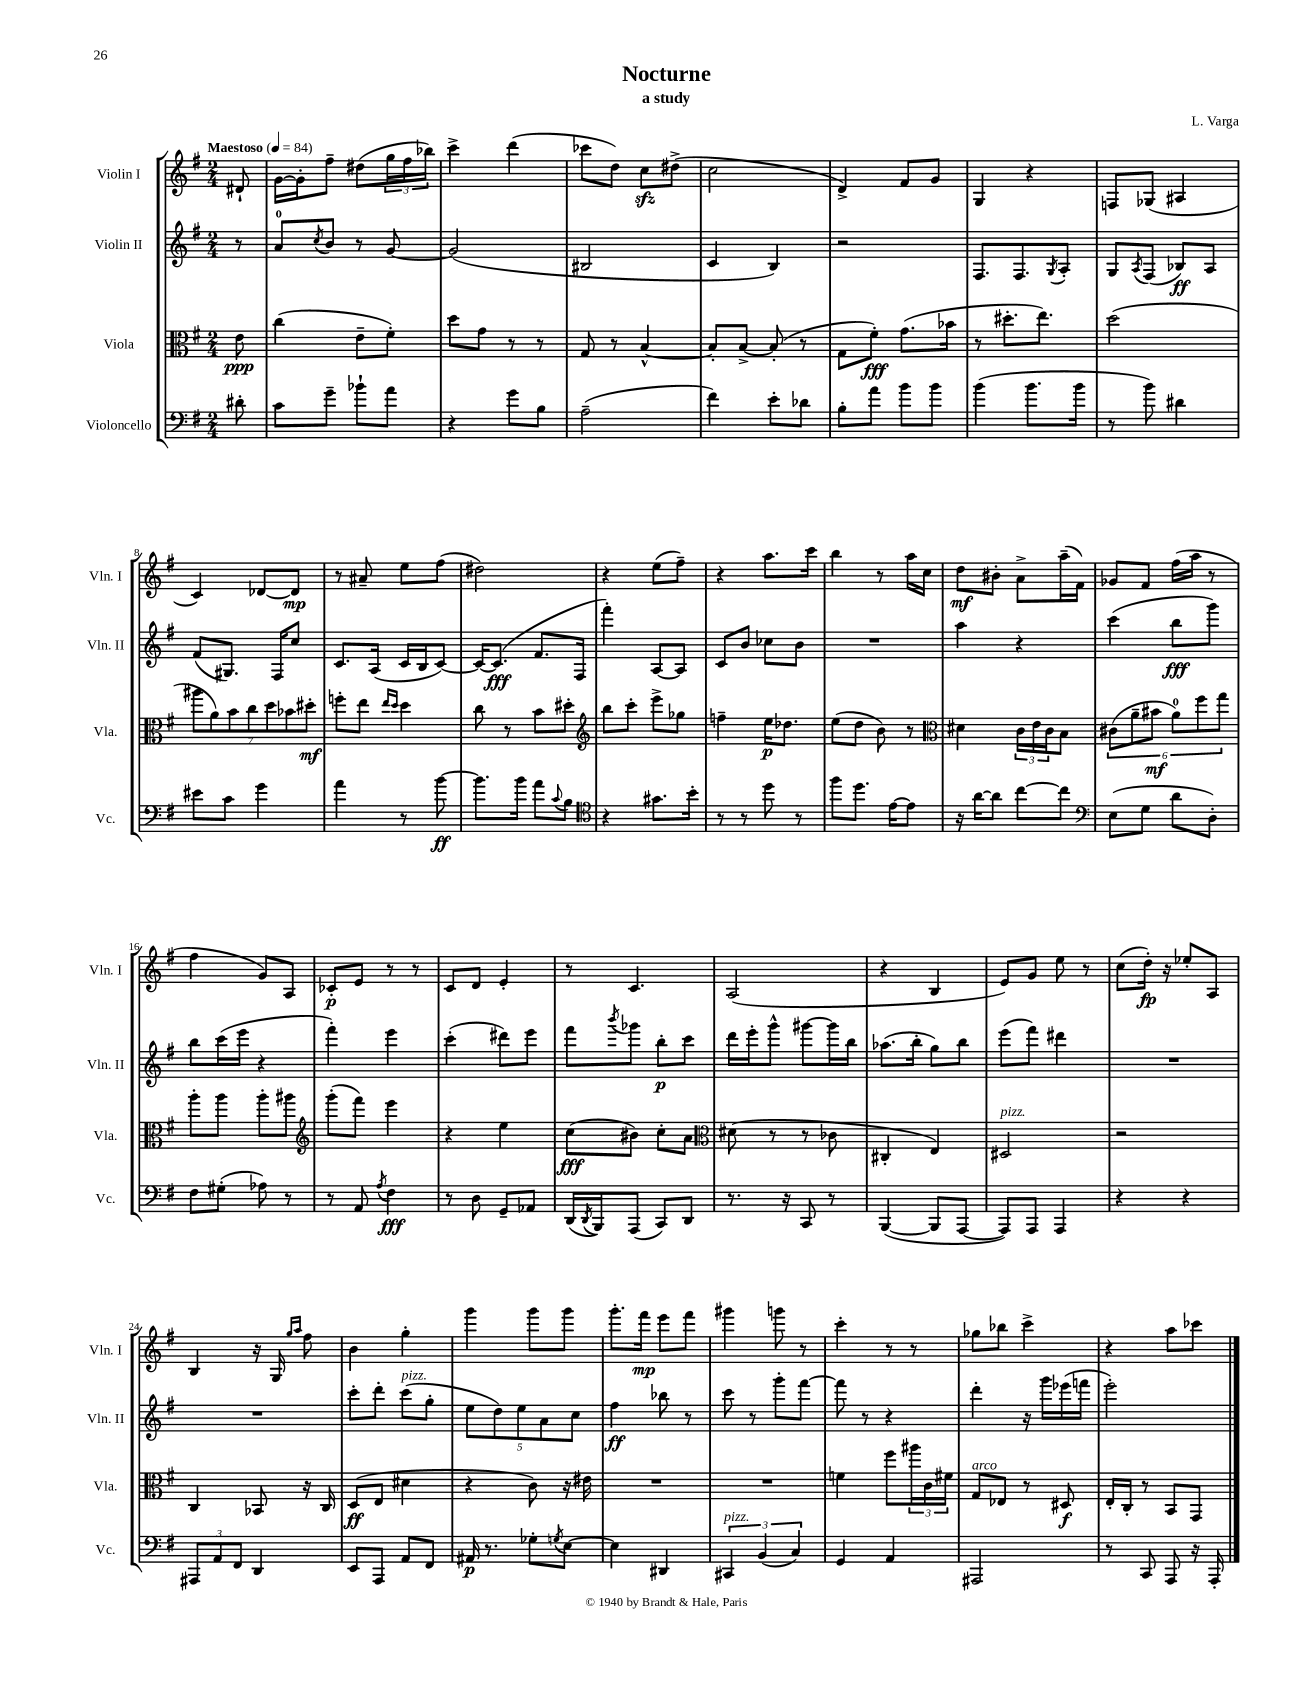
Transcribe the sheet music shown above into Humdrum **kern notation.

**kern	**dynam	**kern	**dynam	**kern	**dynam	**kern	**dynam
*part4	*part4	*part3	*part3	*part2	*part2	*part1	*part1
*staff4	*staff4	*staff3	*staff3	*staff2	*staff2	*staff1	*staff1
*I"Violoncello	*	*I"Viola	*	*I"Violin II	*	*I"Violin I	*
*I'Vc.	*	*I'Vla.	*	*I'Vln. II	*	*I'Vln. I	*
*clefF4	*	*clefC3	*	*clefG2	*	*clefG2	*
*k[f#]	*	*k[f#]	*	*k[f#]	*	*k[f#]	*
*M2/4	*	*M2/4	*	*M2/4	*	*M2/4	*
*MM84	*	*MM84	*	*MM84	*	*MM84	*
=	=	=	=	=	=	=	=
!	!	!	!	!	!	!LO:TX:a:B:t=Maestoso	!
8d#X'\	.	8e\	ppp	8r	.	8d#X`/	.
=1	=1	=1	=1	=1	=1	=1	=1
8c\L	.	(4cc\	.	8a/L	.	[16g\LL	.
.	.	.	.	.	.	16g'\J]	.
.	.	.	.	8qcc/	.	.	.
8g~\J	.	.	.	8b/J	.	8ff#~\J	.
8b-X`\L	.	8e~\L	.	8r	.	(8dd#X\L	.
8a\J	.	8f#'\J)	.	[8g/	.	24gg\L	.
.	.	.	.	.	.	24ff#\	.
.	.	.	.	.	.	24bb-X\JJ)	.
=2	=2	=2	=2	=2	=2	=2	=2
4r	.	8dd\L	.	(2g/]	.	4ccc^\	.
.	.	8g\J	.	.	.	.	.
8g\L	.	8r	.	.	.	(4ddd\	.
8B\J	.	8r	.	.	.	.	.
=3	=3	=3	=3	=3	=3	=3	=3
(2A~\	.	8G/	.	2B#X/	.	8ccc-X\L	.
.	.	8r	.	.	.	8dd\J)	.
.	.	[4B^^/	.	.	.	8cczz\L	.
.	.	.	.	.	.	(8dd#X^\J	.
=4	=4	=4	=4	=4	=4	=4	=4
4f#\)	.	8B'/L]	.	4c/	.	2cc\	.
.	.	[8B^/J	.	.	.	.	.
8e'\L	.	(8B'/]	.	4B/)	.	.	.
8d-X\J	.	8r	.	.	.	.	.
=5	=5	=5	=5	=5	=5	=5	=5
8B'\L	.	8G\L	.	2r	.	4d^/)	.
8a\J	.	8f#'\J)	fff	.	.	.	.
8b\L	.	(8.g\L	.	.	.	8f#/L	.
8b\J	.	.	.	.	.	8g/J	.
.	.	16b-X\Jk	.	.	.	.	.
=6	=6	=6	=6	=6	=6	=6	=6
(4b\	.	8r	.	8.F#/L	.	4G/	.
.	.	8.dd#X'\L	.	.	.	.	.
.	.	.	.	8.F#/	.	.	.
8.b\L	.	.	.	.	.	4r	.
.	.	8.ee\J)	.	.	.	.	.
.	.	.	.	8qG/	.	.	.
.	.	.	.	8A'/J	.	.	.
16b\Jk	.	.	.	.	.	.	.
=7	=7	=7	=7	=7	=7	=7	=7
8r	.	(2dd\	.	8G/L	.	8Fn/L	.
.	.	.	.	8qA/	.	.	.
8b\)	.	.	.	(8F#/J	.	(8G-X/J	.
4d#X\	.	.	.	8B-X/L)	ff	4A#X/	.
.	.	.	.	8A/J	.	.	.
!!LO:LB:g=z
=8	=8	=8	=8	=8	=8	=8	=8
8e#X\L	.	14aa#X\L	.	(8f#/L	.	4c/)	.
.	.	14a\)	.	.	.	.	.
8c\J	.	.	.	8.G#X/J)	.	.	.
.	.	14b\	.	.	.	.	.
.	.	14cc\	.	.	.	.	.
4g\	.	.	.	.	.	[8d-X/L	.
.	.	14dd\	.	.	.	.	.
.	.	.	.	16F#/KL	.	.	.
.	.	14b-X\	.	.	.	.	.
.	.	.	.	8cc/J	.	8d-/J]	mp
.	.	14dd#X'\J	mf	.	.	.	.
=9	=9	=9	=9	=9	=9	=9	=9
4a\	.	8ffn'\L	.	8.c/L	.	8r	.
.	.	8ee\J	.	.	.	8a#X~/	.
.	.	.	.	(16A/Jk	.	.	.
.	.	16qqee/LL	.	.	.	.	.
.	.	16qqdd/JJ	.	.	.	.	.
8r	.	4dd\	.	16c/LL	.	8ee\L	.
.	.	.	.	16B/J	.	.	.
[8b\	ff	.	.	[8c/J)	.	(8ff#\J	.
=10	=10	=10	=10	=10	=10	=10	=10
8.b\L]	.	8cc\	.	16c/KL_	.	2dd#X\)	.
.	.	.	.	(8.c/J]	fff	.	.
.	.	8r	.	.	.	.	.
16b\Jk	.	.	.	.	.	.	.
8a\L	.	8b\L	.	8.f#/L	.	.	.
8qqc/	.	.	.	.	.	.	.
8B\J	.	8dd#X'\J	.	.	.	.	.
.	.	.	.	16F#/Jk	.	.	.
=11	=11	=11	=11	=11	=11	=11	=11
*clefC4	*	*clefG2	*	*	*	*	*
4r	.	8bb\L	.	4fff#'\)	.	4r	.
.	.	8ccc'\J	.	.	.	.	.
8.g#X\L	.	8eee^\L	.	[8A/L	.	(8ee\L	.
.	.	8gg-X\J	.	8A/J]	.	8ff#~\J)	.
16b'\Jk	.	.	.	.	.	.	.
=12	=12	=12	=12	=12	=12	=12	=12
8r	.	4ffn~\	.	8c/L	.	4r	.
8r	.	.	.	8b/J	.	.	.
8dd\	.	16ee\KL	p	8cc-X\L	.	8.aa\L	.
.	.	8.dd-X\J	.	.	.	.	.
8r	.	.	.	8b\J	.	.	.
.	.	.	.	.	.	16ccc\Jk	.
=13	=13	=13	=13	=13	=13	=13	=13
8ff#\L	.	(8ee\L	.	2r	.	4bb\	.
8.dd\J	.	8dd\J	.	.	.	.	.
.	.	8b\)	.	.	.	8r	.
[16e\KL	.	.	.	.	.	.	.
8e\J]	.	8r	.	.	.	16aa\LL	.
.	.	.	.	.	.	16cc\JJ	.
=14	=14	=14	=14	=14	=14	=14	=14
*	*	*clefC3	*	*	*	*	*
16r	.	4d#X\	.	4aa\	.	8dd\L	mf
[16a\KL	.	.	.	.	.	.	.
8a\J]	.	.	.	.	.	8b#X'\J	.
[8cc\L	.	24c\LL	.	4r	.	8a^\L	.
.	.	24e\	.	.	.	.	.
.	.	24c\J	.	.	.	.	.
8cc\J]	.	8B\J	.	.	.	(16aa~\L	.
.	.	.	.	.	.	16f#\JJ)	.
=15	=15	=15	=15	=15	=15	=15	=15
*clefF4	*	*	*	*	*	*	*
(8E\L	.	(12c#X\L	.	(4ccc\	.	8g-X/L	.
.	.	12a~\	.	.	.	.	.
8G\J	.	.	.	.	.	8f#/J	.
.	.	12b#X\J	mf	.	.	.	.
8d\L	.	12a\L)	.	8bb\L	fff	(16ff#\LL	.
.	.	.	.	.	.	16aa\JJ	.
.	.	12ff#\	.	.	.	.	.
8D'\J)	.	.	.	8ggg\J)	.	8r	.
.	.	12gg\J	.	.	.	.	.
!!LO:LB:g=z
=16	=16	=16	=16	=16	=16	=16	=16
8F#\L	.	8aa'\L	.	8bb\L	.	4ff#\	.
(8G#X'\J	.	8aa\J	.	(16ccc\L	.	.	.
.	.	.	.	16eee\JJ	.	.	.
8A-X\)	.	8aa'\L	.	4r	.	8g/L)	.
8r	.	8aa#X\J	.	.	.	8A/J	.
=17	=17	=17	=17	=17	=17	=17	=17
*	*	*clefG2	*	*	*	*	*
8r	.	(8ggg'\L	.	4fff#'\)	.	8c-X'/L	p
8AA/	.	8fff#\J)	.	.	.	8e/J	.
8qA/	.	.	.	.	.	.	.
4F#\	fff	4eee\	.	4eee\	.	8r	.
.	.	.	.	.	.	8r	.
=18	=18	=18	=18	=18	=18	=18	=18
8r	.	4r	.	(4ccc'\	.	8c/L	.
8D\	.	.	.	.	.	8d/J	.
8GG~/L	.	4ee\	.	8ddd#X\L)	.	4e'/	.
8AA-X/J	.	.	.	8eee\J	.	.	.
=19	=19	=19	=19	=19	=19	=19	=19
(16DD/LL	.	(8cc\L	fff	8fff#\L	.	8r	.
8qDD/	.	.	.	.	.	.	.
16BBB/J)	.	.	.	.	.	.	.
.	.	.	.	8qbbb/	.	.	.
(8AAA/J	.	8b#X\J)	.	8ggg-X\J	.	4.c/	.
8CC/L)	.	8cc'\L	.	8bb'\L	p	.	.
8DD/J	.	8a\J	.	8ccc\J	.	.	.
=20	=20	=20	=20	=20	=20	=20	=20
*	*	*clefC3	*	*	*	*	*
8.r	.	(8d#X\	.	16ddd\LL	.	(2A/	.
.	.	.	.	16eee'\J	.	.	.
.	.	8r	.	8ggg^^\J	.	.	.
16r	.	.	.	.	.	.	.
8CC/	.	8r	.	[8ggg#X\L	.	.	.
8r	.	8c-X\	.	16ggg#\L]	.	.	.
.	.	.	.	16bb\JJ	.	.	.
=21	=21	=21	=21	=21	=21	=21	=21
([4BBB/	.	4C#X'/	.	(8.aa-X\L	.	4r	.
.	.	.	.	16bb'\Jk	.	.	.
8BBB/L]	.	4E/)	.	8gg\L)	.	4B/	.
[8AAA/J	.	.	.	8bb\J	.	.	.
=22	=22	=22	=22	=22	=22	=22	=22
!	!	!LO:TX:a:i:t=pizz.	!	!	!	!	!
8AAA/L])	.	2D#X/	.	(8eee\L	.	8e/L)	.
8AAA/J	.	.	.	8fff#\J)	.	8g/J	.
4AAA/	.	.	.	4ddd#X\	.	8ee\	.
.	.	.	.	.	.	8r	.
=23	=23	=23	=23	=23	=23	=23	=23
4r	.	2r	.	2r	.	(8cc\L	.
.	.	.	.	.	.	16dd'\Jk)	fp
.	.	.	.	.	.	16r	.
4r	.	.	.	.	.	8ee-X'/L	.
.	.	.	.	.	.	8A/J	.
!!LO:LB:g=z
=24	=24	=24	=24	=24	=24	=24	=24
12AAA#X/L	.	4C/	.	2r	.	4B/	.
12AA/	.	.	.	.	.	.	.
12FF#/J	.	.	.	.	.	.	.
4DD/	.	8BB-X/	.	.	.	16r	.
.	.	.	.	.	.	16G/	.
.	.	.	.	.	.	16qqgg/LL	.
.	.	.	.	.	.	16qqaa/JJ	.
.	.	16r	.	.	.	8ff#\	.
.	.	16C/	.	.	.	.	.
=25	=25	=25	=25	=25	=25	=25	=25
8EE/L	.	(8D/L	ff	8ccc'\L	.	4b\	.
8AAA/J	.	8E/J	.	8ddd'\J	.	.	.
!	!	!	!	!LO:TX:a:i:t=pizz.	!	!	!
8AA/L	.	4d#X\	.	(8ccc\L	.	4gg'\	.
8FF#/J	.	.	.	8gg'\J	.	.	.
=26	=26	=26	=26	=26	=26	=26	=26
16AA#X/	p	4r	.	10ee\L	.	4ggg\	.
8.r	.	.	.	.	.	.	.
.	.	.	.	10dd\)	.	.	.
.	.	.	.	10ee\	.	.	.
8G-X'\L	.	8c\)	.	.	.	8ggg\L	.
.	.	.	.	10a\	.	.	.
8qGn/	.	.	.	.	.	.	.
[8E\J	.	16r	.	.	.	8ggg\J	.
.	.	.	.	10cc\J	.	.	.
.	.	16e#X\	.	.	.	.	.
=27	=27	=27	=27	=27	=27	=27	=27
4E\]	.	2r	.	4ff#\	ff	8.ggg'\L	.
.	.	.	.	.	.	16fff#\Jk	mp
4DD#X/	.	.	.	8bb-X\	.	8eee\L	.
.	.	.	.	8r	.	8fff#\J	.
=28	=28	=28	=28	=28	=28	=28	=28
!LO:TX:a:i:t=pizz.	!	!	!	!	!	!	!
6CC#X/	.	2r	.	8ccc\	.	4ggg#X\	.
.	.	.	.	8r	.	.	.
(6BB/	.	.	.	.	.	.	.
.	.	.	.	8ggg'\L	.	8gggn\	.
6C/)	.	.	.	.	.	.	.
.	.	.	.	[8fff#\J	.	8r	.
=29	=29	=29	=29	=29	=29	=29	=29
4GG/	.	4fn\	.	8fff#\]	.	4ccc'\	.
.	.	.	.	8r	.	.	.
4AA/	.	8ff#\L	.	4r	.	8r	.
.	.	24aa#X\L	.	.	.	8r	.
.	.	24c\	.	.	.	.	.
.	.	24f#X\JJ	.	.	.	.	.
=30	=30	=30	=30	=30	=30	=30	=30
!	!	!LO:TX:a:i:t=arco	!	!	!	!	!
2AAA#X/	.	8G/L	.	4ddd'\	.	8gg-X\L	.
.	.	8E-X/J	.	.	.	8bb-X\J	.
.	.	8r	.	16r	.	4ccc^\	.
.	.	.	.	16ggg\LL	.	.	.
.	.	8D#X/	f	(16eee-X\	.	.	.
.	.	.	.	16fffn\JJ	.	.	.
=31	=31	=31	=31	=31	=31	=31	=31
8r	.	16E'/LL	.	2eee'\)	.	4r	.
.	.	16C'/JJ	.	.	.	.	.
8CC/	.	8r	.	.	.	.	.
8AAA/	.	8BB/L	.	.	.	8aa\L	.
16r	.	8GG/J	.	.	.	8ccc-X\J	.
16AAA'/	.	.	.	.	.	.	.
==	==	==	==	==	==	==	==
*-	*-	*-	*-	*-	*-	*-	*-
